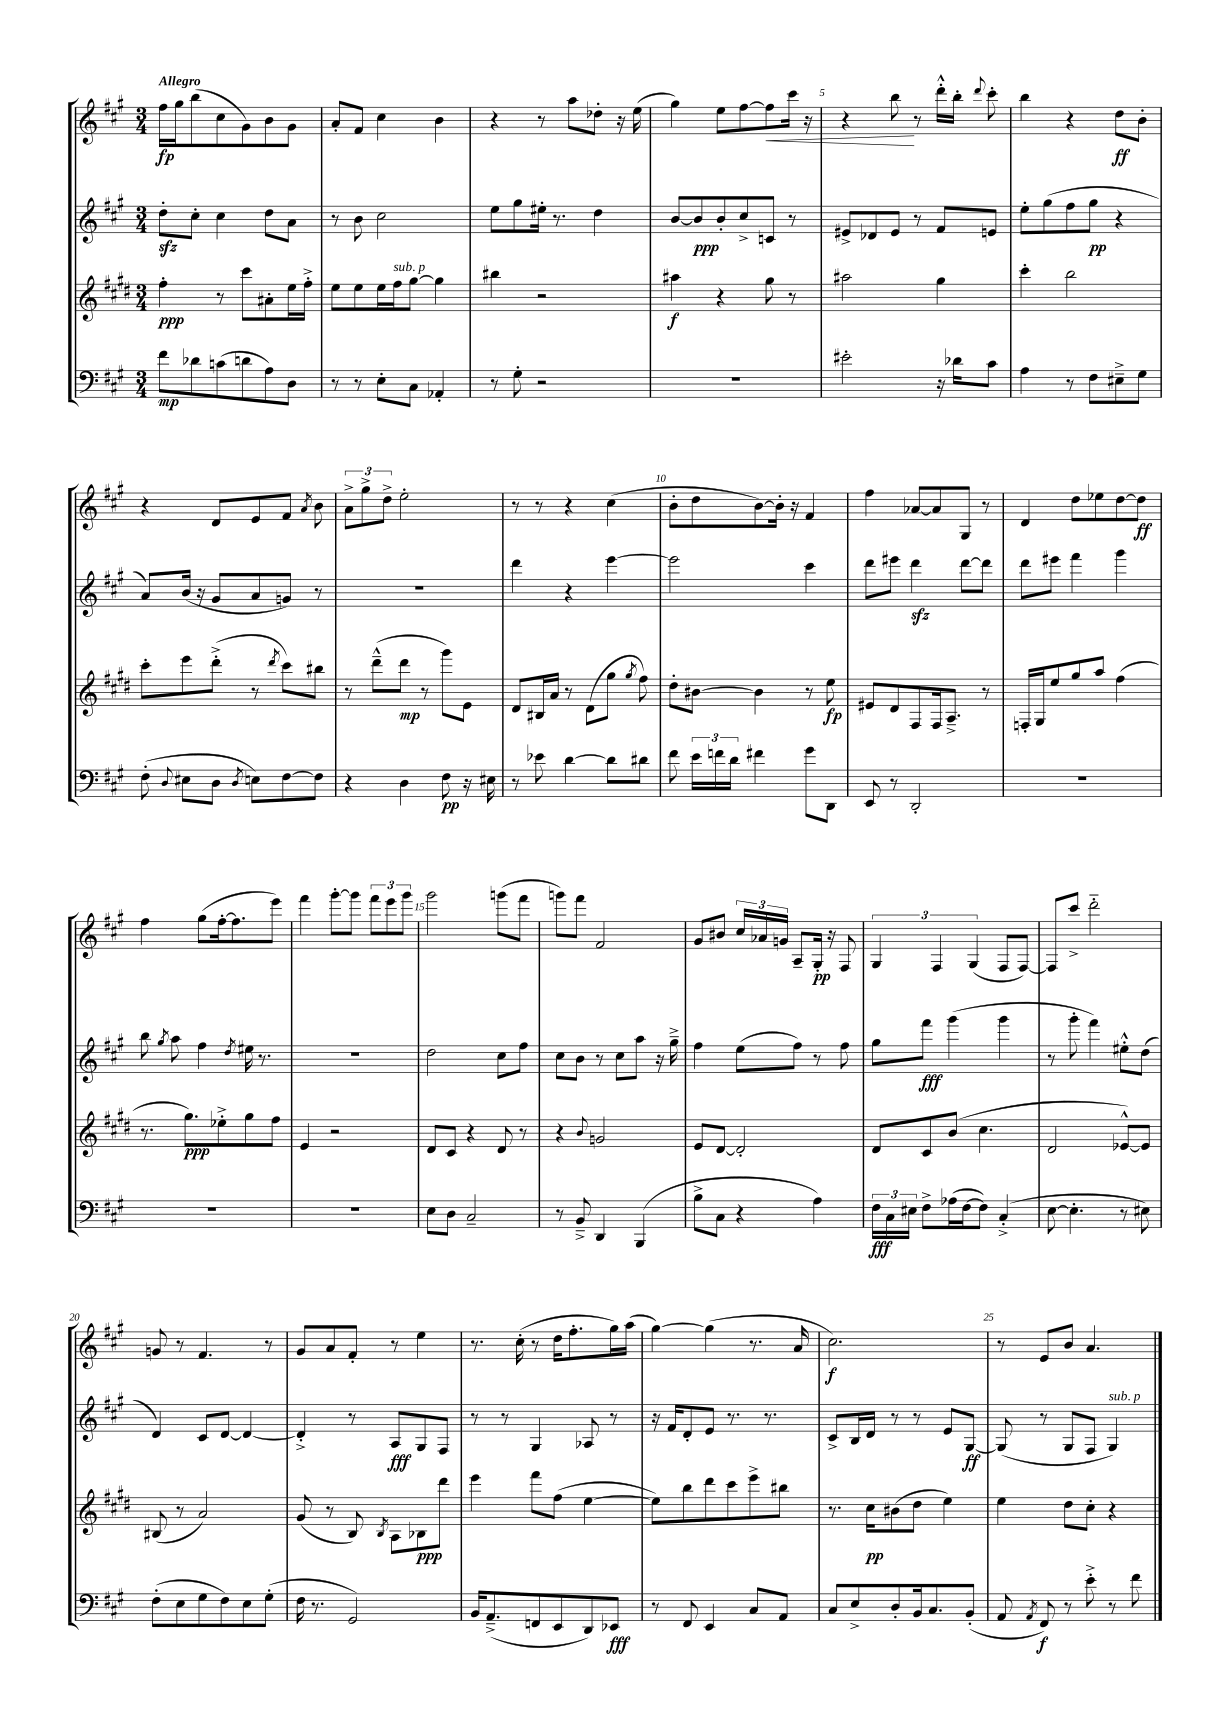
<<
\new StaffGroup <<
\new Staff = "s0" {
    \clef treble \key a \major \numericTimeSignature \time 3/4 \tempo "Allegro"
    \autoBeamOff fis''16[\fp gis''16 b''8( cis''8 gis'8) b'8 gis'8] |
    a'8[-. fis'8] cis''4 b'4 |
    r4 r8 a''8[ des''8]-. r16 e''16( |
    gis''4) e''8[ fis''8~ fis''8\< cis'''16] r16 |
    r4 b''8\! r8 d'''16[-.-^ b''16]-. \appoggiatura { d'''8 } cis'''8-. |
    b''4 r4 d''8[\ff b'8]-. |
    r4 d'8[ e'8 fis'8] \acciaccatura { a'8 } b'8 |
    \tuplet 3/2 { a'8[-> gis''8-> d''8]-> } e''2-. |
    r8 r8 r4 cis''4( |
    b'8[-. d''8 b'8~) b'16]-. r16 fis'4 |
    fis''4 aes'8[~ aes'8 gis8] r8 |
    d'4 d''8[ ees''8 d''8~ d''8]\ff |
    fis''4 gis''8[( fis''16~-. fis''8. e'''8]) |
    fis'''4 gis'''8[~-. gis'''8] \tuplet 3/2 { fis'''8[ e'''8 gis'''8] } |
    gis'''2 g'''8[( fis'''8] |
    g'''8[) fis'''8] fis'2 |
    gis'8[ bis'8] \tuplet 3/2 { cis''16[ aes'16 g'16] } a8[-- gis16]-.\pp r16 fis8 |
    \tuplet 3/2 { gis4 fis4 gis4( } fis8[ fis8]~) |
    fis8[ cis'''8]-> d'''2-_ |
    g'8 r8 fis'4. r8 |
    gis'8[ a'8 fis'8]-. r8 e''4 |
    r8. cis''16-.( r8 d''16[ fis''8.-. gis''16) a''16]( |
    gis''4~) gis''4( r8. a'16 |
    cis''2.\f) |
    r8 e'8[ b'8] a'4. \bar "|." |
}
\new Staff = "s1" {
    \clef treble \key a \major \numericTimeSignature \time 3/4
    \autoBeamOff d''8[-.\sfz cis''8]-. cis''4 d''8[ a'8] |
    r8 b'8 cis''2 |
    e''8[ gis''8 eis''16]-. r8. d''4 |
    b'8[~ b'8\ppp b'8-. cis''8-> c'8] r8 |
    eis'8[-> des'8 eis'8] r8 fis'8[ e'8] |
    e''8[-. gis''8( fis''8 gis''8]\pp r4 |
    a'8[) b'16]( r16 gis'8[ a'8 g'8]) r8 |
    R2. |
    d'''4 r4 e'''4~ |
    e'''2 cis'''4 |
    d'''8[ eis'''8] d'''4\sfz d'''8[~ d'''8] |
    d'''8[ eis'''8] fis'''4 gis'''4 |
    b''8 \acciaccatura { gis''8 } a''8 fis''4 \acciaccatura { d''8 } eis''16 r8. |
    R2. |
    d''2 cis''8[ fis''8] |
    cis''8[ b'8] r8 cis''8[ a''8] r16 gis''16---> |
    fis''4 e''8[( fis''8]) r8 fis''8 |
    gis''8[ fis'''8]\fff gis'''4( gis'''4 |
    r8 gis'''8-. fis'''4) eis''8[-.-^ d''8]( |
    d'4) cis'8[ d'8]~ d'4~ |
    d'4-.-> r8 a8[\fff gis8 fis8] |
    r8 r8 gis4 aes8 r8 |
    r16 fis'16[ d'8-. e'8] r8. r8. |
    cis'8[-> b16 d'16] r8 r8 e'8[ gis8]~\ff |
    gis8( r8 gis8[ fis8] gis4^\markup { \italic "sub. p" }) \bar "|." |
}
\new Staff = "s2" {
    \clef treble \key e \major \numericTimeSignature \time 3/4
    \autoBeamOff fis''4-.\ppp r8 cis'''8[ ais'8-. e''16 fis''16]-.-> |
    e''8[ e''8 e''16 fis''16^\markup { \italic "sub. p" } gis''8]~ gis''4 |
    bis''4 r2 |
    ais''4\f r4 gis''8 r8 |
    ais''2 gis''4 |
    cis'''4-. b''2 |
    cis'''8[-. e'''8 dis'''8]-.->( r8 \acciaccatura { dis'''8 } cis'''8[) bis''8] |
    r8 dis'''8[---^( dis'''8]\mp r8 gis'''8[) e'8] |
    dis'8[ bis16 a'16] r8 dis'8[( gis''8] \acciaccatura { gis''8 } fis''8) |
    dis''8[-. bis'8]~ bis'4 r8 e''8\fp |
    eis'8[ dis'8 fis8 fis16 a8.]---> r8 |
    f16[-. gis16 e''8 gis''8 a''8] fis''4( |
    r8. gis''8.[\ppp) ees''8-.-> gis''8 fis''8] |
    e'4 r2 |
    dis'8[ cis'8] r4 dis'8 r8 |
    r4 \appoggiatura { b'8 } g'2 |
    e'8[ dis'8]~ dis'2-. |
    dis'8[ cis'8 b'8]( cis''4. |
    dis'2 ees'8[~-^) ees'8] |
    bis8( r8 a'2) |
    gis'8( r8 b8) \acciaccatura { b8 } a8[ bes8\ppp dis'''8] |
    e'''4 fis'''8[ fis''8]( e''4~ |
    e''8[) b''8 dis'''8 cis'''8 e'''8-> bis''8] |
    r8. cis''16[\pp bis'8( dis''8] e''4) |
    e''4 dis''8[ cis''8]-. r4 \bar "|." |
}
\new Staff = "s3" {
    \clef bass \key a \major \numericTimeSignature \time 3/4
    \autoBeamOff fis'8[\mp des'8 c'8( d'8 a8) d8] |
    r8 r8 e8[-. cis8] aes,4-. |
    r8 gis8-. r2 |
    R2. |
    eis'2-. r16 des'16[ cis'8] |
    a4 r8 fis8[ eis8---> gis8] |
    fis8-.( \appoggiatura { d8 } eis8[ d8] \acciaccatura { d8 } e8[) fis8~ fis8] |
    r4 d4 fis8\pp r16 eis16 |
    r8 ees'8 d'4~ d'8[ dis'8] |
    fis'8 \tuplet 3/2 { e'16[ f'16 d'16] } fis'4 gis'8[ d,8] |
    e,8 r8 d,2-. |
    R2. |
    R2. |
    R2. |
    e8[ d8] cis2-- |
    r8 b,8---> d,4 b,,4( |
    b8[-> cis8] r4 a4) |
    \tuplet 3/2 { fis16[\fff cis16 eis16] } fis8[-> aes16( fis16~ fis8]) cis4-.->( |
    e8~ e4.-. r8 eis8) |
    fis8[-.( e8 gis8 fis8) e8 gis8]-.( |
    fis16 r8. gis,2) |
    b,16[ a,8.--->( f,8 e,8 d,8) ees,8]\fff |
    r8 fis,8 e,4 cis8[ a,8] |
    cis8[ e8-> d8-. b,16 cis8. b,8]-.( |
    a,8 \acciaccatura { a,8 } fis,8\f) r8 e'8-.-> r8 fis'8 \bar "|." |
}
>>
>>
\layout { \context { \Score \override BarNumber.break-visibility = ##(#f #t #t) barNumberVisibility = #(every-nth-bar-number-visible 5) } }
